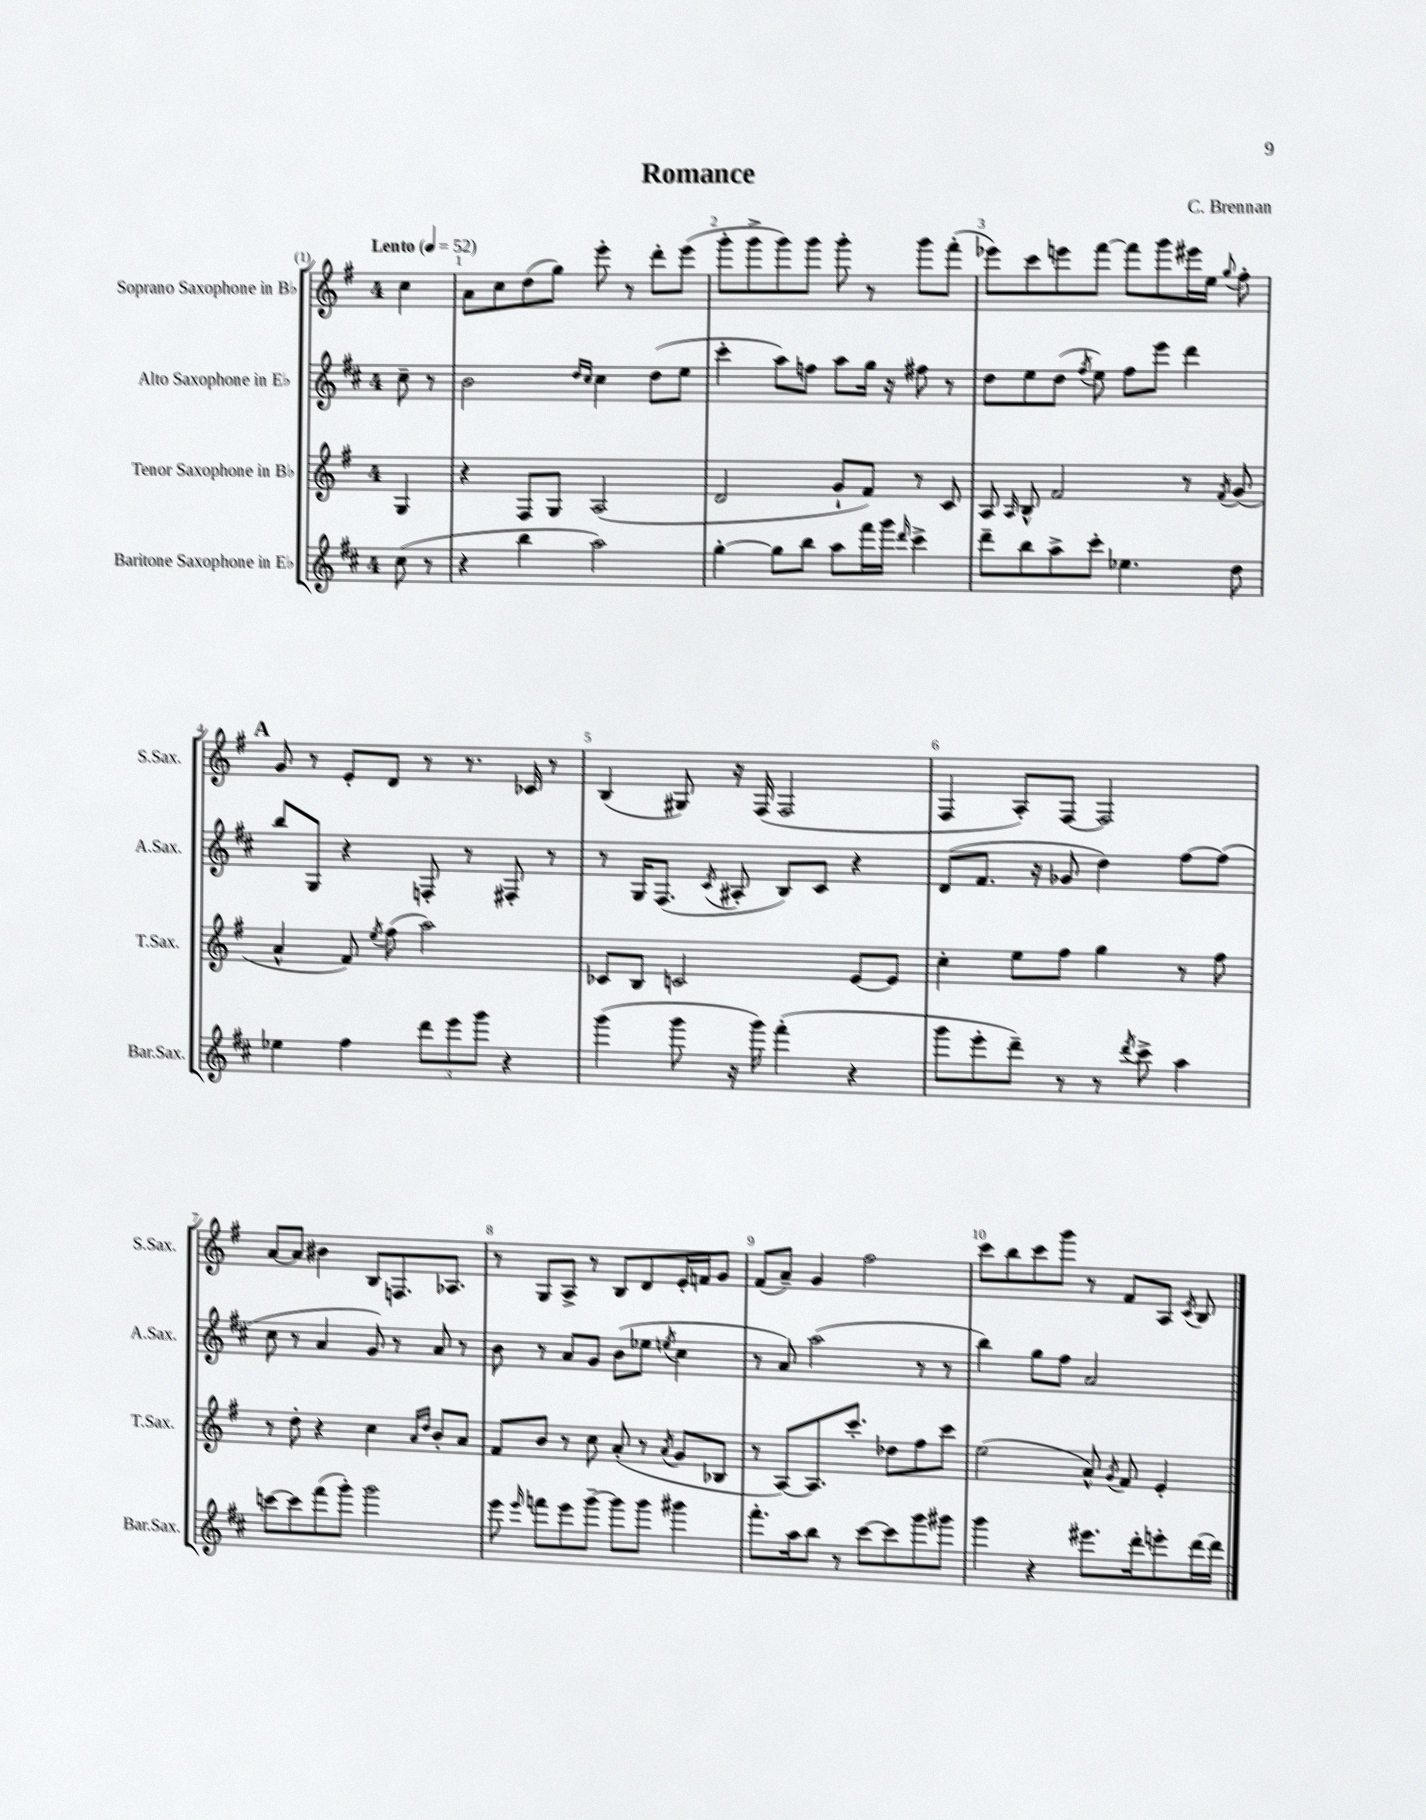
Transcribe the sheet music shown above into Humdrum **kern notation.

**kern	**kern	**kern	**kern
*part4	*part3	*part2	*part1
*staff4	*staff3	*staff2	*staff1
*I"Baritone Saxophone in E♭	*I"Tenor Saxophone in B♭	*I"Alto Saxophone in E♭	*I"Soprano Saxophone in B♭
*I'Bar.Sax.	*I'T.Sax.	*I'A.Sax.	*I'S.Sax.
*clefG2	*clefG2	*clefG2	*clefG2
*k[f#c#]	*k[f#]	*k[f#c#]	*k[f#]
*M4/4	*M4/4	*M4/4	*M4/4
*MM52	*MM52	*MM52	*MM52
=	=	=	=
!	!	!	!LO:TX:a:B:t=Lento
(8cc#\	4G/	8cc#~\	4cc\
8r	.	8r	.
=1	=1	=1	=1
4r	4r	2b\	8a\L
.	.	.	8cc\
4bb\	8F#/L	.	(8dd\
.	8G/J	.	8gg\J)
.	.	16qqdd/LL	.
.	.	16qqcc#/JJ	.
2aa\)	(2A/	4cc#\	8eee'\
.	.	.	8r
.	.	(8dd\L	8ddd'\L
.	.	8ee\J	(8eee\J
=2	=2	=2	=2
[4gg'\	2d/	4ccc#'\	8ggg'\L
.	.	.	8ggg^\
8gg\L]	.	8aa\L)	8ggg\)
8bb\J	.	8ffn\J	8ggg\J
8aa\L	8g`/L	8aa\L	8ggg'\
16fff#\L	8f#/J)	16gg\Jk	8r
16ggg\JJ	.	16r	.
16qqddd/	.	.	.
4ccc#^\	8r	8ff#X\	8ggg\L
.	8c/	8r	(8fff#'\J
=3	=3	=3	=3
8ddd~\L	8A/	8dd\L	8eee-X\L)
.	16qqA/	.	.
8bb\	8B^^/	8ee\	8ccc\
8aa^\	2f#/	(8dd\J	8eeen\
.	.	8qff#/	.
8ccc#'\J	.	8ee\)	[8fff#\J
4.ee-X\	.	8ff#\L	8fff#\L]
.	.	8eee\J	8ggg\
.	8r	4ddd\	16eee#X\L
.	.	.	16ee\JJ
.	8qf#/	.	8qqgg/
8dd\	(8g/	.	8ff#'\
!!LO:LB:g=z
!!LO:REH:place=s1:t=A
=4	=4	=4	=4
4ee-X\	4a^^/	8bb/L	8g/
.	.	8G/J	8r
4ff#\	8f#/)	4r	8e'/L
.	8qee/	.	.
.	(8ff#\	.	8d/J
12ddd\L	2aa\)	8Fn'/	8r
12eee\	.	.	.
.	.	8r	8.r
12ggg\J	.	.	.
4r	.	8F#X'/	.
.	.	.	16c-X/
.	.	8r	8r
=5	=5	=5	=5
(4ggg\	8c-X/L	8r	(4B/
.	8B/J	16G/KL	.
.	.	(8.F#/J	.
8ggg\	2cn/	.	8G#X/)
.	.	8qc#/	.
16r	.	8A#X'/	16r
16ggg\)	.	.	(16F#/
(4fff#'\	.	8B/L)	2F#/
.	.	8c#/J	.
4r	[8e/L	4r	.
.	8e/J]	.	.
=6	=6	=6	=6
8ggg\L	4cc'\	(8d/L	4F#/
8eee'\	.	8.f#/J	.
8ddd~\J)	8ee\L	.	8A'/L)
.	.	16r	.
8r	8ff#\J	8g-X/	[8F#/J
8r	4gg\	4dd\)	2F#/]
8qddd/	.	.	.
8ccc#^\	.	.	.
4aa\	8r	[8ff#\L	.
.	8ff#\	(8ff#\J]	.
!!LO:LB:g=z
=7	=7	=7	=7
[8cccn\L	8r	8cc#\	[8a/L
8ccc\]	8dd'\	8r	8a/J]
(8fff#\	4r	4a/	4b#X\
8ggg'\J)	.	.	.
2ggg\	4cc\	8g/)	8B/L
.	.	8r	8.Fn/
.	16qqa/LL	.	.
.	16qqdd/JJ	.	.
.	8b'/L	8a/	.
.	.	.	8.A-X/J
.	8a/J	8r	.
=8	=8	=8	=8
8eee\	8f#/L	8b\	8r
16qqeee/	.	.	.
8fffn\L	8b/J	8r	8G/L
8eee\	8r	8a/L	8A^/J
[8ggg~\J	8cc\	8g/J	8r
8ggg\L]	(8a'/	(8b\L	8B/L
8ggg\J	8r	8ee-X\J	8d/
.	8qa/	8qeen/	.
4ggg#X\	8g/L	4cc#\	16e'/L
.	.	.	16fn/J
.	8B-X/J	.	8g/J
=9	=9	=9	=9
8.fff#'\L	8r	8r	(8f#/L
.	[8A/L)	8a/)	8a~/J)
16aa\k	.	.	.
8bb\J	8.A/]	(2aa\	4g/
8r	.	.	.
.	8.ccc'/J	.	.
[8ccc#\L	.	.	2ff#\
8ccc#\]	8dd-X\L	.	.
8ggg\	8ff#\	8r	.
8ggg#X\J	8ccc\J	8r	.
=10	=10	=10	=10
4ggg\	(2ee\	4bb\)	8ccc\L
.	.	.	8bb\
4r	.	8gg\L	8ccc\
.	.	8ff#\J	8ggg\J
8.eee#X\L	8a^^/)	2a/	8r
.	8qg/	.	.
.	8f#/	.	8f#/L
16ddd'\k	.	.	.
8eeen'\	4e'/	.	8A/J
.	.	.	8qc/
[16ddd\L	.	.	8B/
16ddd\JJ]	.	.	.
==	==	==	==
*-	*-	*-	*-
